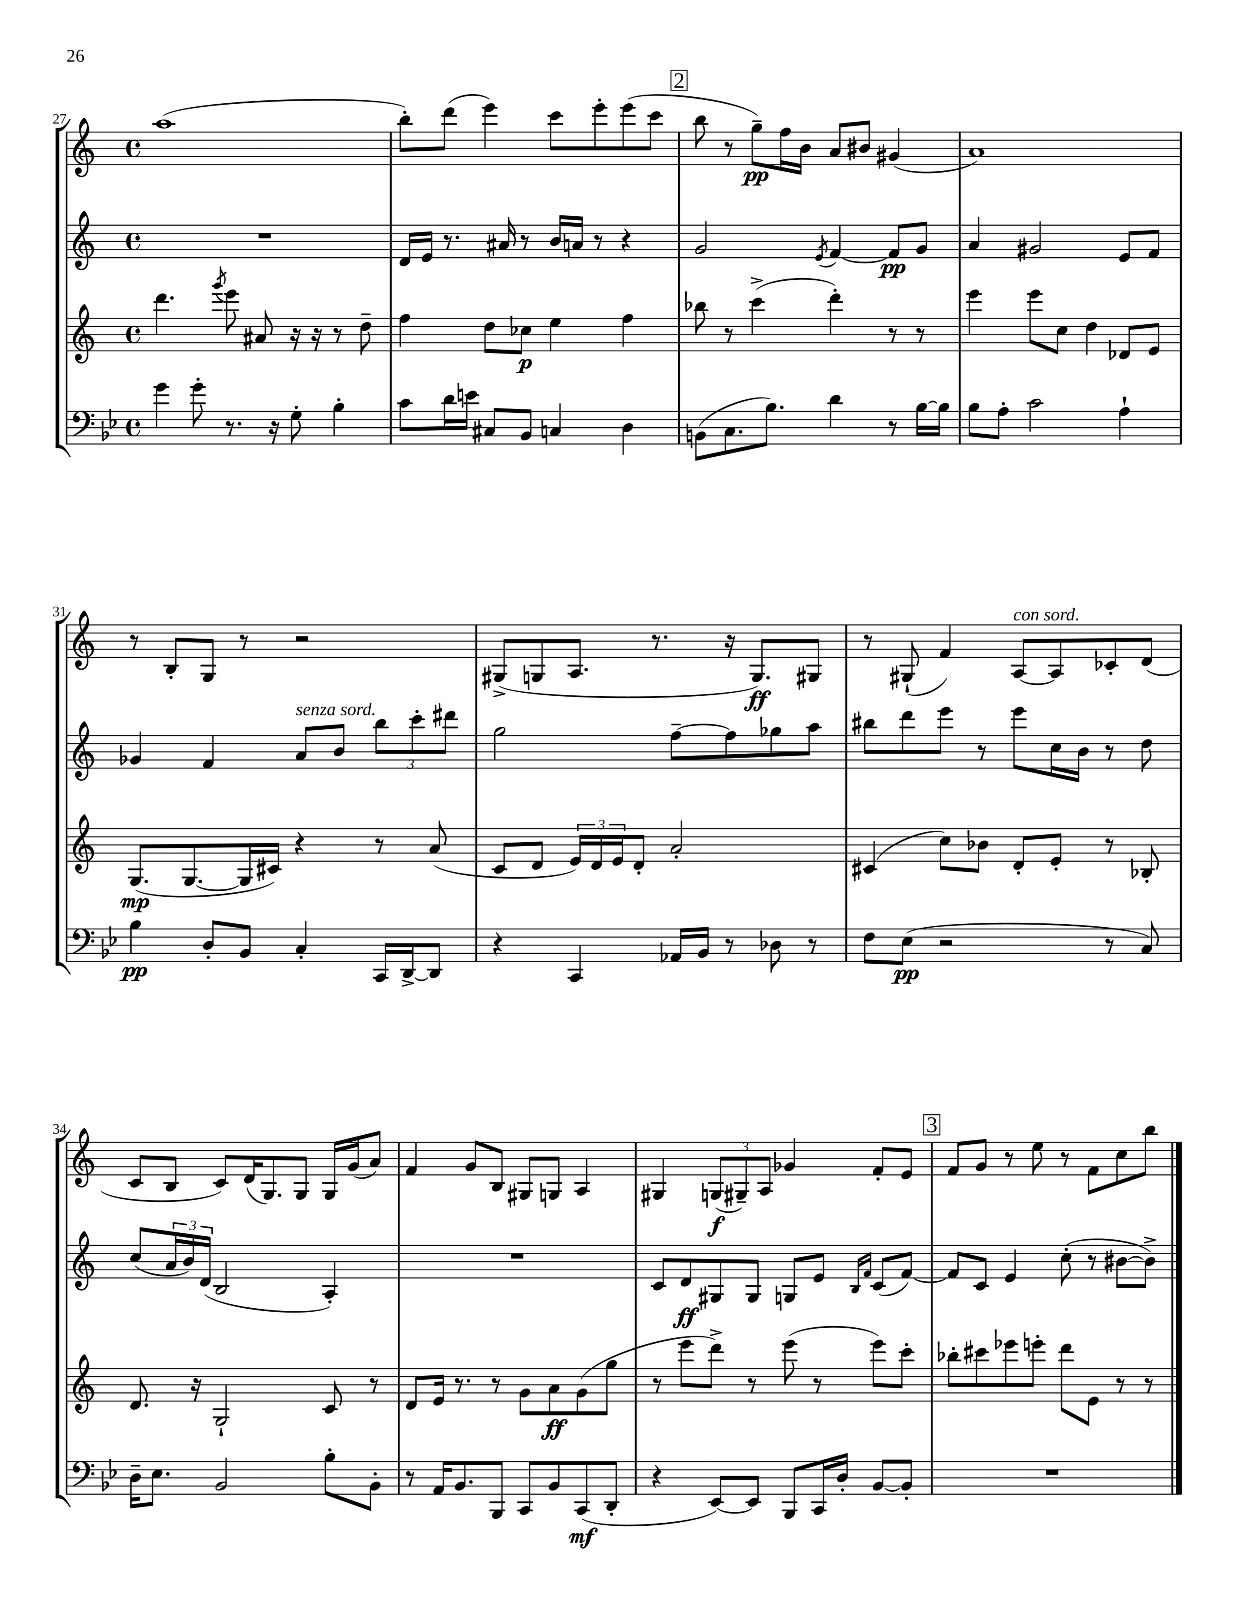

**kern	**kern	**kern	**kern
*staff4	*staff3	*staff2	*staff1
*clefF4	*clefG2	*clefG2	*clefG2
*k[b-e-]	*k[]	*k[]	*k[]
*M4/4	*M4/4	*M4/4	*M4/4
*met(c)	*met(c)	*met(c)	*met(c)
4g	4.ddd	1r	(1aa
8g'	.	.	.
.	8qggg	.	.
8.r	8eee	.	.
.	8a#	.	.
16r	.	.	.
8G'	16r	.	.
.	16r	.	.
4B-'	8r	.	.
.	8dd~	.	.
=	=	=	=
8c	4ff	16d	8bb')
.	.	16e	.
16d	.	8.r	(8ddd
16e	.	.	.
8C#	8dd	.	4eee)
.	.	16a#	.
8BB-	8cc-	8r	.
4C	4ee	16b	8ccc
.	.	16a	.
.	.	8r	8eee'
4D	4ff	4r	(8eee
.	.	.	8ccc
=	=	=	=
(8BB	8bb-	2g	8bb
8.C	8r	.	8r
.	(4ccc^	.	8gg~)
8.B-)	.	.	.
.	.	.	16ff
.	.	.	16b
.	.	8qe	.
4d	4ddd')	[4f	8a
.	.	.	8b#
8r	8r	8f]	(4g#
[16B-	8r	8g	.
16B-]	.	.	.
=	=	=	=
8B-	4eee	4a	1a)
8A'	.	.	.
2c	8eee	2g#	.
.	8cc	.	.
.	4dd	.	.
4A`	8d-	8e	.
.	8e	8f	.
=	=	=	=
4B-	(8.G	4g-	8r
.	.	.	8B'
.	[8.G	.	.
8D'	.	4f	8G
8BB-	16G]	.	8r
.	16c#)	.	.
4C'	4r	8a	2r
.	.	8b	.
16CC	8r	12bb	.
[16DD^	.	.	.
.	.	12ccc'	.
8DD]	(8a	.	.
.	.	12ddd#	.
=	=	=	=
4r	8c	2gg	(8G#^
.	8d	.	8G
4CC	24e)	.	8.A
.	24d	.	.
.	24e	.	.
.	8d'	.	.
.	.	.	8.r
16AA-	2a'	[8ff~	.
16BB-	.	.	.
8r	.	8ff]	16r
.	.	.	8.G)
8D-	.	8gg-	.
8r	.	8aa	8G#
=	=	=	=
8F	(4c#	8bb#	8r
(8E-	.	8ddd	(8G#`
2r	8cc)	8eee	4f)
.	8b-	8r	.
.	8d'	8eee	[8A
.	8e'	16cc	8A]
.	.	16b	.
8r	8r	8r	8c-'
8C)	8B-'	8dd	(8d
=	=	=	=
16D~	8.d	(8cc	8c
8.E-	.	.	.
.	.	24a	8B
.	.	24b)	.
.	16r	.	.
.	.	(24d	.
2BB-	2G`	2B	8c)
.	.	.	(16d
.	.	.	8.G)
.	.	.	8G
8B-'	8c	4A')	16G
.	.	.	(16g
8BB-'	8r	.	8a)
=	=	=	=
8r	8d	1r	4f
16AA	16e	.	.
8.BB-	8.r	.	.
.	.	.	8g
8BBB-	8r	.	8B
8CC	8g	.	8G#
8BB-	8a	.	8G
(8CC	(8g	.	4A
8DD'	8gg	.	.
=	=	=	=
4r	8r	8c	4G#
.	8eee	8d	.
[8EE-)	8ddd^)	8G#	(12G
.	.	.	12G#~)
8EE-]	8r	8G#	.
.	.	.	12A
8BBB-	(8eee	8G	4g-
16CC	8r	8e	.
16D'	.	.	.
.	.	16qqB	.
.	.	16qqf	.
[8BB-	8eee)	(8c	8f'
8BB-']	8ccc'	[8f)	8e
=	=	=	=
1r	8bb-'	8f]	8f
.	8ccc#	8c	8g
.	8eee-	4e	8r
.	8eee'	.	8ee
.	8ddd	(8cc'	8r
.	8e	8r	8f
.	8r	[8b#	8cc
.	8r	8b#^])	8bb
==	==	==	==
*-	*-	*-	*-
